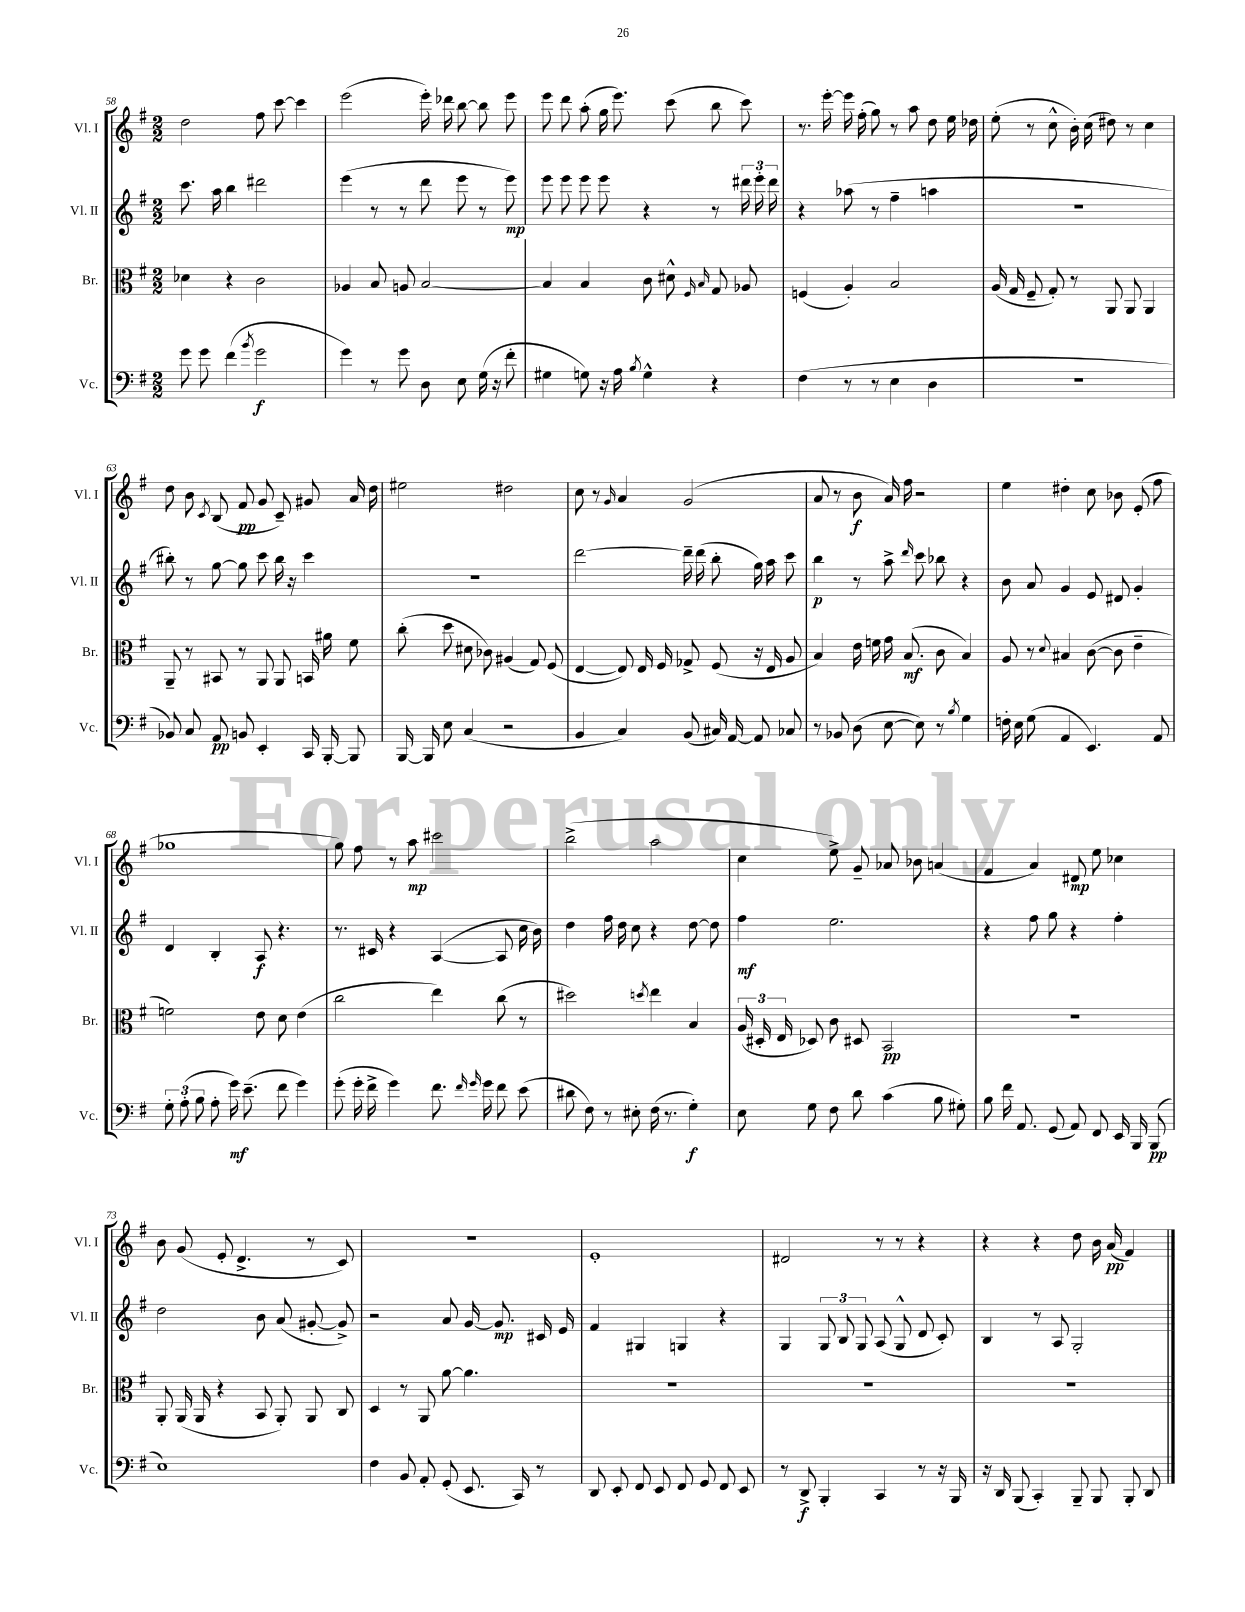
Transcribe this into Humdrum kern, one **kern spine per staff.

**kern	**kern	**kern	**kern
*staff4	*staff3	*staff2	*staff1
*clefF4	*clefC3	*clefG2	*clefG2
*k[f#]	*k[f#]	*k[f#]	*k[f#]
*M2/2	*M2/2	*M2/2	*M2/2
8g	4d-	8.ccc	2dd
8g	.	.	.
.	.	16aa	.
(4f#	4r	4bb	.
8qb	.	.	.
2g	2c	2ddd#	8ff#
.	.	.	[8ccc
.	.	.	4ccc]
=	=	=	=
4g)	4A-	(4eee	(2eee
8r	8B	8r	.
8g	8A	8r	.
8D	[2B	8ddd	16eee')
.	.	.	16ddd-
8E	.	8eee	[8bb
(16G	.	8r	8bb]
16r	.	.	.
8f#'	.	8eee)	8eee
=	=	=	=
4G#	4B]	8eee	8eee
.	.	8eee	8ddd
8G)	4B	8eee	(8aa'
16r	.	8eee	16gg
16A	.	.	8.eee)
8qB	.	.	.
4G^^	8c	4r	.
.	8d#^^	.	(8ccc
.	16qqF#	.	.
.	16qqB	.	.
4r	8G	8r	8bb
.	8A-	24ddd#	8ccc)
.	.	24eee'	.
.	.	24ddd#	.
=	=	=	=
(4F#	(4F	4r	8.r
.	.	.	[16eee'
8r	4A')	(8aa-	16eee]
.	.	.	(16ff#'
8r	.	8r	8gg)
4E	2B	4ff#~	8r
.	.	.	8aa
4D	.	4aa	8dd
.	.	.	16ee
.	.	.	16dd-
=	=	=	=
1r	(16A	1r	(8ee'
.	16G	.	.
.	8F#~	.	8r
.	8G')	.	8cc^^
.	8r	.	16b')
.	.	.	(16cc
.	8AA	.	8dd#)
.	8AA	.	8r
.	4AA	.	4cc
=	=	=	=
8BB-)	8AA~	8bb#')	8dd
8C	8r	8r	8b
.	.	.	8qc
8AA	8BB#	[8gg	(8B
8BB	8r	8gg]	8f#
4EE'	8AA	8ccc	8g
.	8AA	16bb#	8c~)
.	.	16r	.
16CC	16BB	4ccc	8g#
[16BBB'	16a#	.	.
8BBB]	8f#	.	16a
.	.	.	16dd
=	=	=	=
[16BBB	(8cc'	1r	2ee#
16BBB]	.	.	.
8E	8dd	.	.
(4C	8d#	.	.
.	8c-)	.	.
2r	(4A#	.	2dd#
.	8G)	.	.
.	(8F#	.	.
=	=	=	=
4BB	[4E	[2ddd	8cc
.	.	.	8r
.	.	.	16qqg
4C)	8E])	.	4a
.	16E	.	.
.	16F#	.	.
(8BB	8G-^	16ddd~]	(2g
.	.	(16ddd	.
16C#)	(8F#	8bb'	.
[16AA	.	.	.
8AA]	16r	16gg)	.
.	16E	16aa	.
8C-	8A	8ccc	.
=	=	=	=
8r	4B)	4bb	8a
8BB-	.	.	8r
(8D	16e	8r	8b
.	16f	.	.
[8E	16g	8aa^	16a)
.	(8.B	.	16ff#
.	.	16qqddd	.
8E])	.	8ccc	2r
8r	8c	8bb-	.
8qB	.	.	.
4G	4B)	4r	.
=	=	=	=
16F'	8A	8b	4ee
16E	.	.	.
(8G	8r	8a	.
.	8qqd	.	.
4AA	4B#	4g	4dd#'
4.EE)	([8c	8e	8cc
.	8c]	8d#	8b-
.	4e~	4g'	(8e'
8AA	.	.	8ff#
=	=	=	=
12G'	2f)	4d	1gg-
(12A'	.	.	.
12B	.	.	.
8A'	.	4B'	.
16g)	.	.	.
(8.e~	.	.	.
.	8e	8A	.
8f#	8d	4.r	.
4g)	(4e	.	.
=	=	=	=
(8g'	2cc	8.r	8gg)
16g'	.	.	8ff#
16f#^	.	16c#	.
4g)	.	4r	8r
.	.	.	8aa
8.f#	4ee)	([4A	2ccc#
16qqf#	.	.	.
16qqg	.	.	.
16g	.	.	.
8f#	(8cc	8A]	.
(8e	8r	16cc	.
.	.	16b)	.
=	=	=	=
8d#	2dd#)	4dd	(2bb^
8F#)	.	.	.
8r	.	16ff#	.
.	.	16dd	.
8E#'	.	8cc	.
.	8qdd	.	.
(16F#	4ee	4r	2aa
8.r	.	.	.
4G')	4B	[8dd	.
.	.	8dd]	.
=	=	=	=
8E	(24A	4ff#	4cc
.	24D#'	.	.
.	24E	.	.
8G	8D-)	.	.
8F#	8c	2.ee	8ee^)
8d	8D#	.	8g~
(4c	2BB	.	8a-
.	.	.	8b-
8B	.	.	(4a
8G#')	.	.	.
=	=	=	=
8B	1r	4r	4f#
16f#	.	.	.
8.AA	.	.	.
.	.	8ff#	4a)
(8GG	.	8gg	.
8AA)	.	4r	8d#
8FF#	.	.	8ee
16EE	.	4ff#'	4cc-
16BBB	.	.	.
(8BBB	.	.	.
=	=	=	=
1E)	8AA'	2dd	8b
.	(16AA	.	(8g
.	16AA	.	.
.	4r	.	8e'
.	.	.	4.d^
.	8BB	8b	.
.	8AA')	(8a	.
.	8AA	[8g#'	8r
.	8C	8g#^])	8c)
=	=	=	=
4F#	4D	2r	1r
8BB	8r	.	.
8AA'	8AA	.	.
(8GG'	[8a	8a	.
8.EE	4.a]	[16g	.
.	.	8.g]	.
16CC)	.	.	.
8r	.	16c#	.
.	.	16e	.
=	=	=	=
8DD	1r	4f#	1e'
8EE'	.	.	.
8FF#	.	4G#	.
8EE	.	.	.
8FF#	.	4G	.
8GG	.	.	.
8FF#	.	4r	.
8EE	.	.	.
=	=	=	=
8r	1r	4G	2d#
8DD^	.	.	.
4BBB'	.	12G	.
.	.	12B	.
.	.	12G	.
4CC	.	(8A	8r
.	.	8G^^	8r
8r	.	8d	4r
16r	.	8c')	.
16BBB	.	.	.
=	=	=	=
16r	1r	4B	4r
16DD	.	.	.
(8BBB	.	.	.
4CC')	.	8r	4r
.	.	8A	.
8BBB~	.	2G'	8dd
8BBB	.	.	16b
.	.	.	(16a
8BBB'	.	.	4f#)
8DD	.	.	.
==	==	==	==
*-	*-	*-	*-
